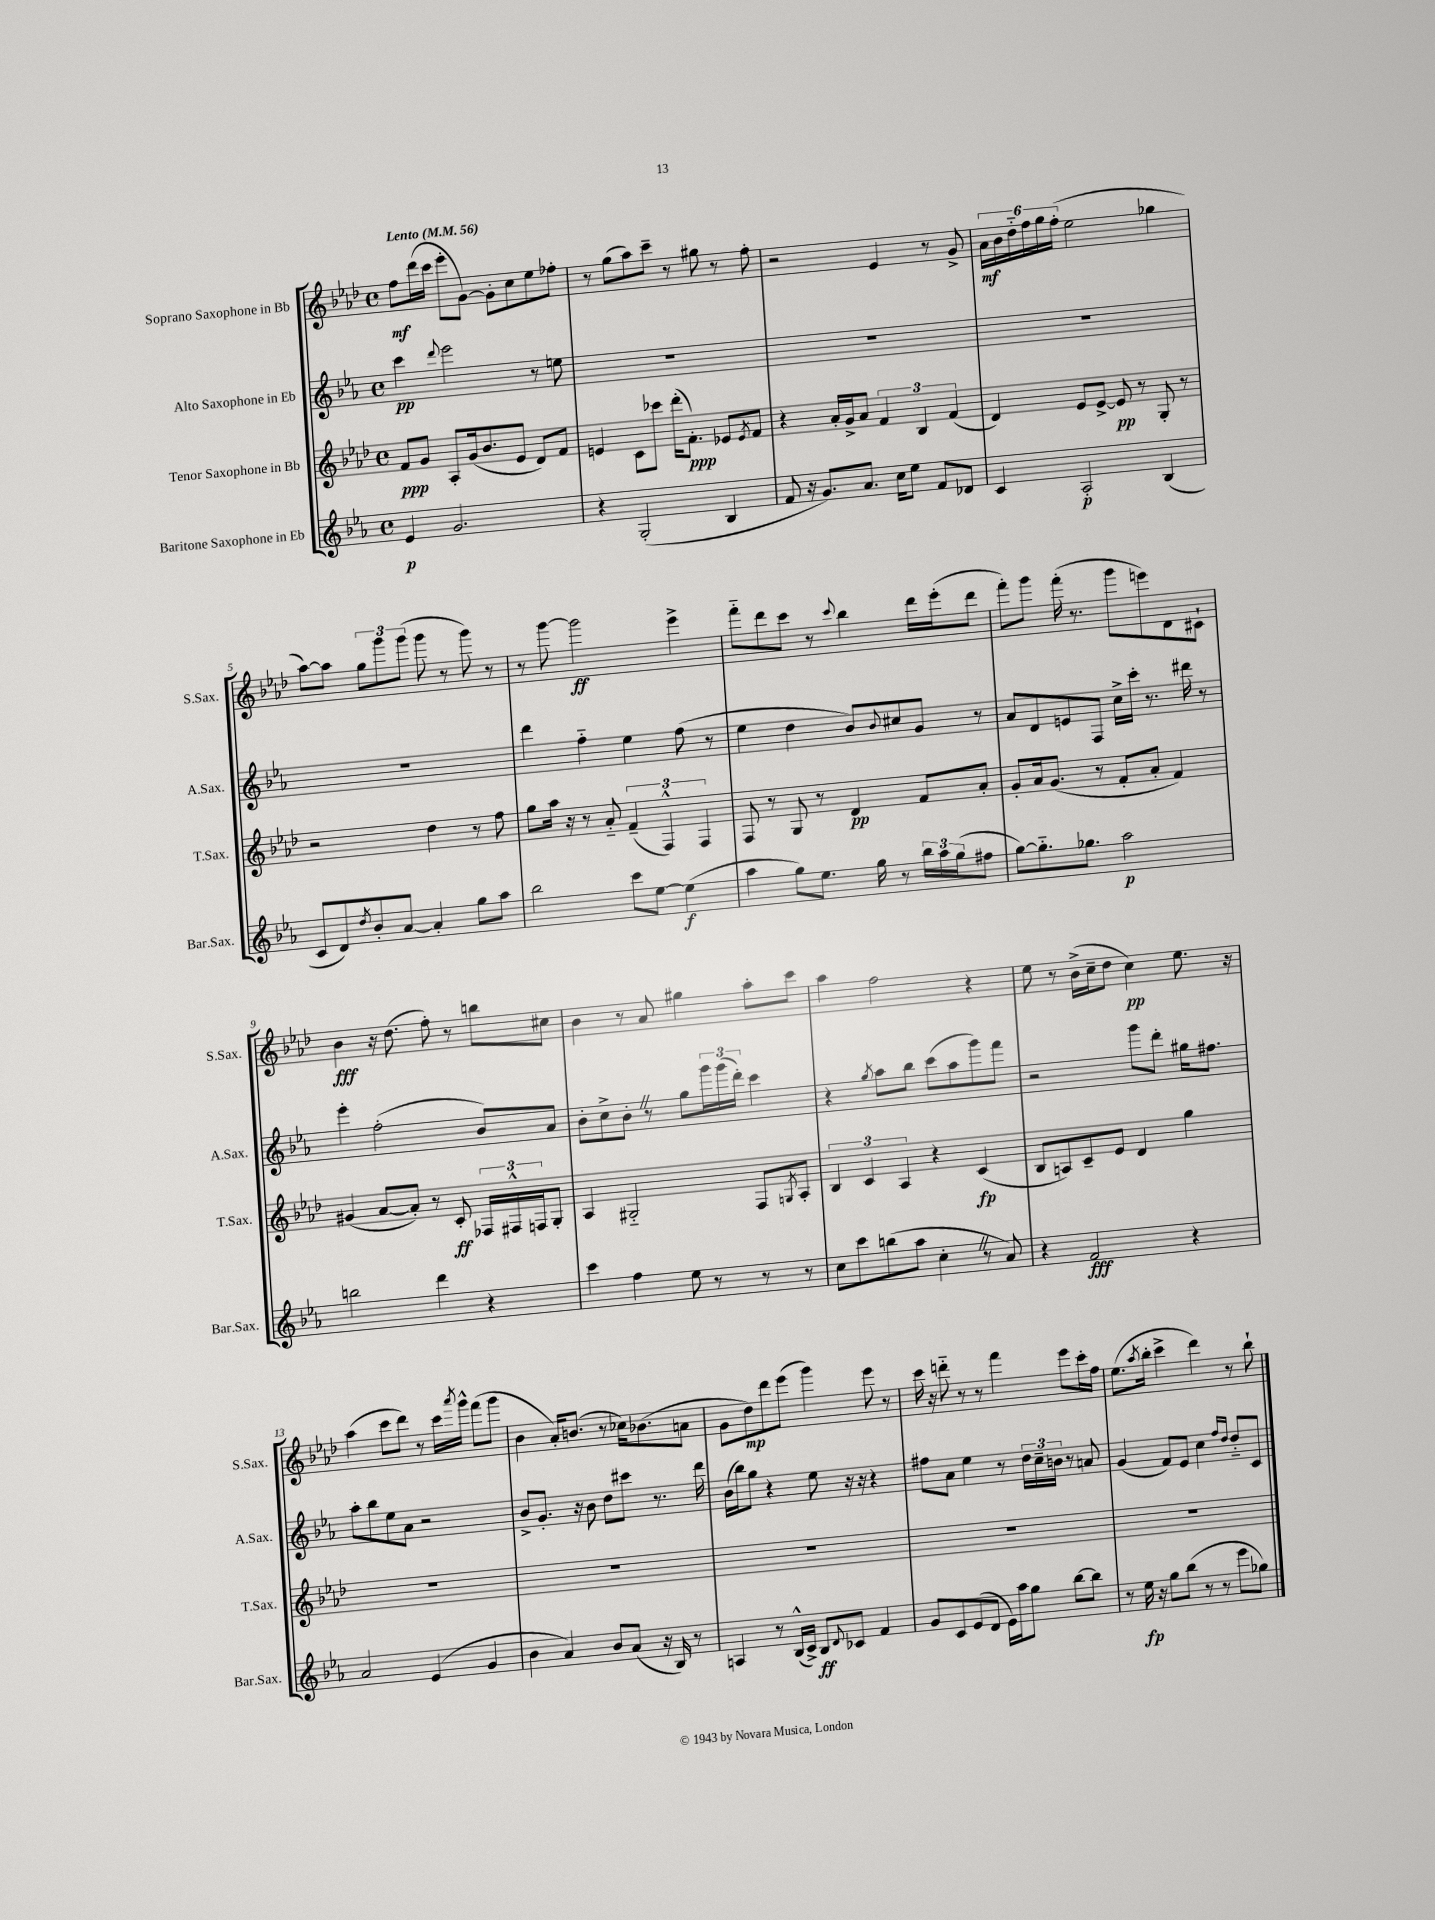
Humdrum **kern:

**kern	**dynam	**kern	**dynam	**kern	**dynam	**kern	**dynam
*part4	*part4	*part3	*part3	*part2	*part2	*part1	*part1
*staff4	*staff4	*staff3	*staff3	*staff2	*staff2	*staff1	*staff1
*I"Baritone Saxophone in Eb	*	*I"Tenor Saxophone in Bb	*	*I"Alto Saxophone in Eb	*	*I"Soprano Saxophone in Bb	*
*I'Bar.Sax.	*	*I'T.Sax.	*	*I'A.Sax.	*	*I'S.Sax.	*
*clefG2	*	*clefG2	*	*clefG2	*	*clefG2	*
*k[b-e-a-]	*	*k[b-e-a-d-]	*	*k[b-e-a-]	*	*k[b-e-a-d-]	*
*M4/4	*	*M4/4	*	*M4/4	*	*M4/4	*
*met(c)	*	*met(c)	*	*met(c)	*	*met(c)	*
*MM56	*	*MM56	*	*MM56	*	*MM56	*
=1	=1	=1	=1	=1	=1	=1	=1
!	!	!	!	!	!	!LO:TX:a:B:t=Lento	!
4e-/	p	8f/L	ppp	4ccc\	pp	8ff\L	mf
.	.	8g/J	.	.	.	(16ddd-\L	.
.	.	.	.	.	.	16ccc\JJ	.
.	.	.	.	8qqddd/	.	.	.
2.g/	.	8A-'/L	.	2eee-\	.	8eee-'\L	.
.	.	(16g/k	.	.	.	[8g\J)	.
.	.	8.b-/	.	.	.	.	.
.	.	.	.	.	.	8g'\L]	.
.	.	8e-/J	.	.	.	8cc\	.
.	.	8d-/L)	.	8r	.	8ee-\	.
.	.	8f/J	.	8een\	.	8ff-X'\J	.
=2	=2	=2	=2	=2	=2	=2	=2
4r	.	4en/	.	1r	.	8r	.
.	.	.	.	.	.	(8gg\L	.
(2G'/	.	8c\L	.	.	.	8aa-\)	.
.	.	8ccc-X\J	.	.	.	8ccc~\J	.
.	.	(16ddd-'\KL	.	.	.	8r	.
.	.	8.f'\J)	ppp	.	.	.	.
.	.	.	.	.	.	8gg#X\	.
4B-/	.	8e-X/L	.	.	.	8r	.
.	.	8qe-/	.	.	.	.	.
.	.	8f/J	.	.	.	8ff'\	.
=3	=3	=3	=3	=3	=3	=3	=3
8f/	.	4r	.	1r	.	2r	.
16r	.	.	.	.	.	.	.
8.g/L)	.	.	.	.	.	.	.
.	.	16a-'/LL	.	.	.	.	.
.	.	16g^/J	.	.	.	.	.
8.a-/J	.	8a-/J	.	.	.	.	.
.	.	6f/	.	.	.	4e-/	.
16cc\KL	.	.	.	.	.	.	.
8ee-\J	.	.	.	.	.	.	.
.	.	6B-/	.	.	.	.	.
8f/L	.	.	.	.	.	8r	.
.	.	(6f/	.	.	.	.	.
8d-X/J	.	.	.	.	.	8g^/	.
=4	=4	=4	=4	=4	=4	=4	=4
4c/	.	4d-/)	.	1r	.	24a-\LL	mf
.	.	.	.	.	.	24b-\	.
.	.	.	.	.	.	24dd-\	.
.	.	.	.	.	.	24ff\	.
.	.	.	.	.	.	24gg\	.
.	.	.	.	.	.	(24ff'\JJ	.
2A-'/	p	8e-/L	.	.	.	2ee-\	.
.	.	[8e-^/J	.	.	.	.	.
.	.	8e-/]	pp	.	.	.	.
.	.	8r	.	.	.	.	.
(4B-/	.	8G'/	.	.	.	4gg-X\	.
.	.	8r	.	.	.	.	.
!!LO:LB:g=z
=5	=5	=5	=5	=5	=5	=5	=5
8c/L	.	2r	.	1r	.	[8aa-\L)	.
8d/)	.	.	.	.	.	8aa-\J]	.
8qdd/	.	.	.	.	.	.	.
8b-'/	.	.	.	.	.	12gg\L	.
.	.	.	.	.	.	12ggg\	.
[8a-/J	.	.	.	.	.	.	.
.	.	.	.	.	.	(12ggg\J	.
4a-'/]	.	4dd-\	.	.	.	8ggg\	.
.	.	.	.	.	.	8r	.
8gg\L	.	8r	.	.	.	8ggg\)	.
8aa-\J	.	8ff\	.	.	.	8r	.
=6	=6	=6	=6	=6	=6	=6	=6
2bb-\	.	8gg\L	.	4ddd\	.	8r	.
.	.	16aa-\Jk	.	.	.	[8ggg\	.
.	.	16r	.	.	.	.	.
.	.	8r	.	4ff\	.	2ggg\]	ff
.	.	8a-/	.	.	.	.	.
8ccc\L	.	(6f~/	.	4ee-\	.	.	.
[8ee-\J	.	.	.	.	.	.	.
.	.	6F^^/)	.	.	.	.	.
(4ee-\]	f	.	.	(8ff\	.	4eee-^\	.
.	.	6F/	.	.	.	.	.
.	.	.	.	8r	.	.	.
=7	=7	=7	=7	=7	=7	=7	=7
4aa-\	.	8F/	.	4ee-\	.	8fff\L	.
.	.	8r	.	.	.	8ddd-\	.
8gg\L)	.	8G/	.	4dd\	.	8ccc\J	.
8.ee-\J	.	8r	.	.	.	8r	.
.	.	.	.	.	.	8qqccc/	.
.	.	4d-/	pp	8b-/L)	.	4bb-\	.
16gg\	.	.	.	.	.	.	.
.	.	.	.	8qqb-/	.	.	.
8r	.	.	.	8cc#X/	.	.	.
24bb-\LL	.	8f/L	.	8g/J	.	16ddd-\LL	.
24aa-\	.	.	.	.	.	.	.
.	.	.	.	.	.	(16eee-'\J	.
(24gg\J	.	.	.	.	.	.	.
8ff#X\J	.	8a-'/J	.	8r	.	8ddd-\J	.
=8	=8	=8	=8	=8	=8	=8	=8
[8gg\L)	.	8g'/L	.	8a-/L	.	8fff'\L)	.
8.gg\]	.	16a-/k	.	8d/	.	8ggg\J	.
.	.	(8.g/J	.	.	.	.	.
.	.	.	.	8en/	.	(16fff'\	.
8.gg-X\J	.	.	.	.	.	8.r	.
.	.	8r	.	8F/J	.	.	.
2aa-\	p	8f'/L	.	16cc^\LL	.	8ggg\L	.
.	.	.	.	16ccc'\JJ	.	.	.
.	.	8a-'/J	.	8.r	.	8eeen\)	.
.	.	4f/)	.	.	.	8d-\	.
.	.	.	.	16ddd#X\	.	.	.
.	.	.	.	8r	.	8c#X`\J	.
!!LO:LB:g=z
=9	=9	=9	=9	=9	=9	=9	=9
2bbn\	.	(4g#X/	.	4eee-'\	.	4b-\	fff
.	.	[8a-/L	.	(2ff'\	.	16r	.
.	.	.	.	.	.	(8.dd-\	.
.	.	8a-'/J])	.	.	.	.	.
4ddd\	.	8r	.	.	.	8ff'\)	.
.	.	8c'/	ff	.	.	8r	.
4r	.	24F-X/LL	.	8b-/L)	.	8bbn\L	.
.	.	24F#X^^/	.	.	.	.	.
.	.	24Fn/J	.	.	.	.	.
.	.	8G'/J	.	8a-/J	.	8cc#X\J	.
=10	=10	=10	=10	=10	=10	=10	=10
4ccc\	.	4A-/	.	8b-'\L	.	4b-\	.
.	.	.	.	8cc^\	.	.	.
4ff\	.	2G#X/	.	8b-'Z\J	.	8r	.
.	.	.	.	8r	.	8a-/	.
8ee-\	.	.	.	8gg\L	.	4gg#X\	.
8r	.	.	.	24ggg\L	.	.	.
.	.	.	.	(24ggg\	.	.	.
.	.	.	.	24ddd'\JJ)	.	.	.
8r	.	8F/L	.	4ccc\	.	8aa-'\L	.
.	.	8qGn/	.	.	.	.	.
8r	.	8A-'/J	.	.	.	8ccc\J	.
=11	=11	=11	=11	=11	=11	=11	=11
8cc\L	.	6B-/	.	4r	.	4aa-\	.
8ccc\	.	.	.	.	.	.	.
.	.	6c/	.	.	.	.	.
.	.	.	.	8qgg/	.	.	.
(8bbn\	.	.	.	8aa-\L	.	2ff\	.
.	.	6A-/	.	.	.	.	.
8aa-\J	.	.	.	8bb-\J	.	.	.
4cc'Z\	.	4r	.	(8ccc\L	.	.	.
.	.	.	.	8aa-\	.	.	.
8r	.	(4c/	fp	8ggg\)	.	4r	.
8a-/)	.	.	.	8fff\J	.	.	.
=12	=12	=12	=12	=12	=12	=12	=12
4r	.	8B-/L	.	2r	.	8ee-\	.
.	.	8An/)	.	.	.	8r	.
2f/	fff	8c~/	.	.	.	(16b-^\LL	.
.	.	.	.	.	.	16cc~\J	.
.	.	8e-/J	.	.	.	8dd-\J	.
.	.	4d-/	.	8ggg\L	.	4cc\)	pp
.	.	.	.	8ddd'\J	.	.	.
4r	.	4gg\	.	16gg#X\KL	.	8.ee-\	.
.	.	.	.	8.ff#X\J	.	.	.
.	.	.	.	.	.	16r	.
!!LO:LB:g=z
=13	=13	=13	=13	=13	=13	=13	=13
2a-/	.	1r	.	8aa-'\L	.	(4aa-\	.
.	.	.	.	8bb-\	.	.	.
.	.	.	.	8ee-\	.	8ccc\L	.
.	.	.	.	8a-\J	.	8ddd-\J)	.
(4e-/	.	.	.	2r	.	8r	.
.	.	.	.	.	.	16ccc\LL	.
.	.	.	.	.	.	8qaaa-/	.
.	.	.	.	.	.	16ggg^^\JJ	.
4g/	.	.	.	.	.	(8fff\L	.
.	.	.	.	.	.	8ggg\J	.
=14	=14	=14	=14	=14	=14	=14	=14
4b-\	.	1r	.	8b-^/L	.	4b-\	.
.	.	.	.	8.g'/J	.	.	.
4a-/)	.	.	.	.	.	16a-'/KL)	.
.	.	.	.	16r	.	(8.bn/J	.
.	.	.	.	8b-\	.	.	.
8b-/L	.	.	.	8dd\L	.	8r	.
(8a-/J	.	.	.	8ccc#X\J	.	16cc-X\KL)	.
.	.	.	.	.	.	(8.b-X\	.
16r	.	.	.	8.r	.	.	.
16B-/)	.	.	.	.	.	.	.
8r	.	.	.	.	.	8an\J	.
.	.	.	.	16ddd\	.	.	.
=15	=15	=15	=15	=15	=15	=15	=15
4An/	.	1r	.	(16b-\LL	.	8g\L	.
.	.	.	.	16bb-\J)	.	.	.
.	.	.	.	8gg\J	.	8dd-\)	mp
8r	.	.	.	4r	.	8ddd-\	.
(16B-^^/LL	.	.	.	.	.	(8eee-\J	.
16c^/JJ)	.	.	.	.	.	.	.
8B-/L	ff	.	.	8ee-\	.	4ggg\)	.
8qqd/	.	.	.	.	.	.	.
8c-X/J	.	.	.	16r	.	.	.
.	.	.	.	16r	.	.	.
4f/	.	.	.	4r	.	8eee-\	.
.	.	.	.	.	.	8r	.
=16	=16	=16	=16	=16	=16	=16	=16
8g/L	.	1r	.	8ff#X\L	.	16ccc\	.
.	.	.	.	.	.	16r	.
8c/	.	.	.	8a-\J	.	8dddn\	.
(8e-/	.	.	.	4ee-\	.	8r	.
8d/J	.	.	.	.	.	8r	.
16e-\LL)	.	.	.	8r	.	4fff\	.
16aa-\J	.	.	.	.	.	.	.
8gg\J	.	.	.	24dd\LL	.	.	.
.	.	.	.	24cc~\	.	.	.
.	.	.	.	24bn\JJ	.	.	.
[8bb-\L	.	.	.	8r	.	8eee-\L	.
8bb-\J]	.	.	.	8an/	.	16ccc'\L	.
.	.	.	.	.	.	16ff\JJ	.
=17	=17	=17	=17	=17	=17	=17	=17
8r	.	1r	.	(4g/	.	(8.ee-\L	.
16ee-\	fp	.	.	.	.	.	.
.	.	.	.	.	.	8qaa-/	.
16r	.	.	.	.	.	16bb-'\Jk	.
8gg\L	.	.	.	8f/L)	.	4ccc^\	.
(8bb-\J	.	.	.	8e-/J	.	.	.
8r	.	.	.	4cc\	.	4ddd-\)	.
8r	.	.	.	.	.	.	.
.	.	.	.	16qqff/LL	.	.	.
.	.	.	.	16qqdd/JJ	.	.	.
8eee-\L	.	.	.	8dd/L	.	8r	.
8gg-X\J)	.	.	.	8c/J	.	8bb-`\	.
==	==	==	==	==	==	==	==
*-	*-	*-	*-	*-	*-	*-	*-
